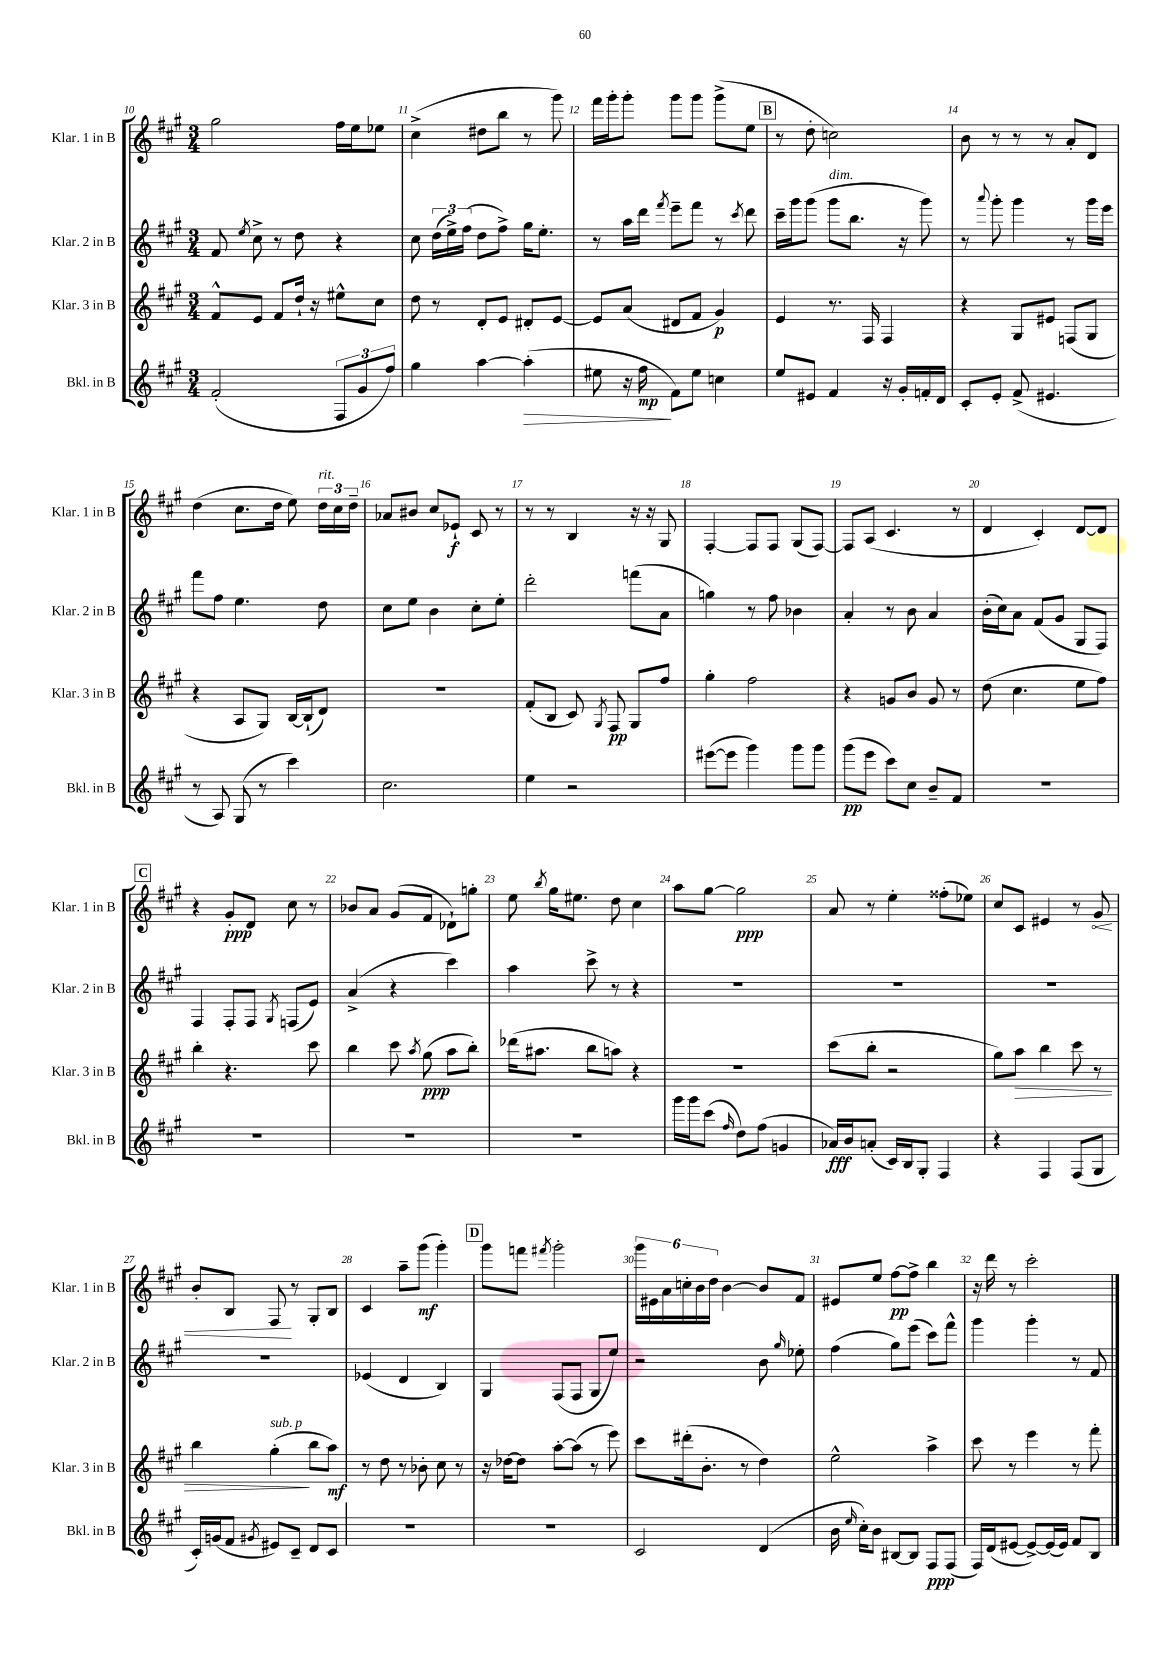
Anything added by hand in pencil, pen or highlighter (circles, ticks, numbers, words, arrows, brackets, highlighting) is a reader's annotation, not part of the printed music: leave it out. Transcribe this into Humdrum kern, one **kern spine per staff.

**kern	**kern	**kern	**kern
*staff4	*staff3	*staff2	*staff1
*clefG2	*clefG2	*clefG2	*clefG2
*k[f#c#g#]	*k[f#c#g#]	*k[f#c#g#]	*k[f#c#g#]
*M3/4	*M3/4	*M3/4	*M3/4
(2f#'/	8f#^^/L	8f#/	2gg#\
.	.	8qee/	.
.	8e/J	8cc#^\	.
.	8f#/L	8r	.
.	16dd`/Jk	8dd\	.
.	16r	.	.
12F#/L	8ee#^^\L	4r	16ff#\LL
.	.	.	16ee\J
12g#/	.	.	.
.	8cc#\J	.	8ee-\J
12ff#/J)	.	.	.
=	=	=	=
4gg#\	8dd\	8cc#\	(4cc#^\
.	8r	(24dd\LL	.
.	.	24ee^\)	.
.	.	(24ff#\JJ	.
[4aa\	8d'/L	8dd\L	8dd#\L
.	8e/J	8ff#^\J)	8bb\J
(4aa'\]	8d#'/L	16gg#\LK	8r
.	.	8.ee'\J	.
.	[8e/J	.	8ggg#\)
=	=	=	=
8ee#\	8e/]L	8r	16fff#\LL
.	.	.	16ggg#'\J
16r	(8a/J	16aa\LL	8ggg#'\J
16ff#\	.	16ddd\JJ	.
.	.	8qfff#/	.
8f#\L)	8d#/L	8eee~\L	8ggg#\L
8ee#\J	8f#/J	8fff#\J	8ggg#\J
4cc\	4g#/)	8r	(8ggg#^\L
.	.	8qccc#/	.
.	.	8ddd\	8ee\J
=	=	=	=
8ee/L	4e/	16ccc#~\LL	8r
.	.	16ggg#\J	.
8e#/J	.	(8ggg#\J	8dd'\
4f#/	8.r	8ggg#\L	2cc\)
.	.	8.bb\J	.
.	16F#/	.	.
16r	4F#/	.	.
16g#'/LL	.	16r	.
16f'/	.	8ggg#\)	.
16d/JJ	.	.	.
=	=	=	=
8c#'/L	4r	8r	8b\
.	.	8qqaaa/	.
8e'/J	.	8ggg#'\	8r
(8f#^/	8G#/L	4ggg#\	8r
4.e#/	8e#/J	.	8r
.	(8F/L	8r	8a'/L
.	8G#/J	16ggg#\LL	8d/J
.	.	16eee\JJ	.
=	=	=	=
8r	4r	8fff#\L	(4dd\
8A/)	.	8ff#\J	.
(8G#/	8A/L	4.ee\	8.cc#\L
8r	8G#/J)	.	.
.	.	.	16dd\Jk
4ccc#\)	[16B/LL	.	8ee\)
.	(16B`/]J	.	.
.	8d/J)	8dd\	24dd\LL
.	.	.	24cc#\
.	.	.	24dd~\JJ
=	=	=	=
2.cc#\	2.r	8cc#\L	8a-/L
.	.	8ee\J	8b#/J
.	.	4b\	8cc#/L
.	.	.	8e-`/J
.	.	8cc#'\L	8c#/
.	.	8ee'\J	8r
=	=	=	=
4ee\	(8f#'/L	2ddd'\	8r
.	8B/J	.	8r
2r	8c#/)	.	4B/
.	8qG#/	.	.
.	8F#/	.	.
.	8G#/L	(8fff\L	16r
.	.	.	16r
.	8ff#/J	8a\J	8G#/
=	=	=	=
([8eee#\L	4gg#'\	4gg\)	[4F#'/
8eee#\]J	.	.	.
4ggg#\)	2ff#\	8r	8F#/]L
.	.	8ff#\	8F#/J
8ggg#\L	.	4b-\	(8G#/L
8ggg#\J	.	.	[8F#/J)
=	=	=	=
(8ggg#\L	4r	4a'/	8F#/]L
8eee\J	.	.	(8A/J
8ccc#\L)	8g/L	8r	4.c#/
8cc#\J	8b/J	8b\	.
8b~/L	8g/	4a/	.
8f#/J	8r	.	8r
=	=	=	=
2.r	(8dd\	(16b'\LL	4d/
.	.	16cc#\J)	.
.	4.cc#\	8a\J	.
.	.	(8f#/L	4c#'/)
.	.	8g#/J	.
.	8ee\L	8G#/L	[8d/L
.	8ff#\J)	8F#/J)	8d/]J
=	=	=	=
2.r	4bb'\	4F#/	4r
.	4.r	8F#'/L	8g#'/L
.	.	8F#/J	8d/J
.	.	8qG#/	.
.	.	(8F/L	8cc#\
.	8ccc#\	8e/J)	8r
=	=	=	=
2.r	4bb\	(4a^/	8b-/L
.	.	.	8a/J
.	8ccc#\	4r	(8g#/L
.	8qaa/	.	.
.	(8gg#\	.	8f#/J
.	8aa\L	4ccc#\)	8d-`\L)
.	8bb'\J)	.	8gg'\J
=	=	=	=
2.r	(16ddd-\LK	4aa\	8ee\
.	8.aa#\J	.	.
.	.	.	8qbb/
.	.	.	16gg#\LK
.	.	.	8.ee#\J
.	8bb\L	8ccc#^\	.
.	8aa\J)	8r	8dd\
.	4r	4r	4cc#\
=	=	=	=
16ggg#\LL	2.r	2.r	8aa\L
16ggg#\J	.	.	.
(8ccc#\J	.	.	[8gg#\J
16qqff#/	.	.	.
8dd\L)	.	.	2gg#\]
(8ff#\J	.	.	.
4g/	.	.	.
=	=	=	=
16a-/LL)	(8ccc#\L	2.r	8a/
16b/J	.	.	.
(8a'/J	8bb'\J	.	8r
16c#/LL)	2r	.	4ee'\
16B/J	.	.	.
8G#'/J	.	.	.
4F#/	.	.	(8ff##'\L
.	.	.	8ee-\J)
=	=	=	=
4r	8gg#\L)	2.r	8cc#/L
.	8aa\J	.	8c#/J
4F#/	4bb\	.	4e#/
(8F#/L	8ccc#\	.	8r
8G#/J	8r	.	8g#/
=	=	=	=
16c#'/LL)	4bb\	2.r	8b'/L
(16g/J	.	.	.
8f#/J	.	.	8B/J
8qg#/	.	.	.
8e#/L)	(4gg#'\	.	8F#/
8c#~/J	.	.	8r
8d/L	8bb\L	.	8G#'/L
8c#/J	8aa\J)	.	8B/J
=	=	=	=
2.r	8r	(4e-/	4c#/
.	8dd\	.	.
.	8r	4d/	8aa~\L
.	8b-'\	.	(8ggg#\J
.	8cc#\	4B/)	4ggg#'\)
.	8r	.	.
=	=	=	=
2.r	16r	4G#/	8ggg#\L
.	[16dd-\LK	.	.
.	8dd-\]J	.	8fff\J
.	.	.	8qfff#/
.	[8aa'\L	(8F#/L	2ggg#'\
.	(8aa\]J	8F#/J	.
.	8r	8G#/L	.
.	8eee\)	8ee/J)	.
=	=	=	=
2c#/	8ccc#\L	2r	24ggg#\LL
.	.	.	24e#\
.	.	.	24a\
.	(16ddd#'\k	.	24cc'\
.	.	.	24b\
.	8.b'\J	.	.
.	.	.	24dd\JJ
.	.	.	[4b\
.	8r	.	.
(4d/	4dd\)	8b\	8b/]L
.	.	16qqgg#/	.
.	.	8ee-'\	8f#/J
=	=	=	=
16b\	2ee^^\	(4ff#\	8e#/L
16qqee/	.	.	.
16cc#'\LK)	.	.	.
8b\J	.	.	8ee/J
[8B#/L	.	8gg#\L)	[8ff#\L
8B#/]J	.	(8eee\J	8ff#^\]J
8F#/L	4aa^\	8ccc#\L)	4bb\
(8F#/J	.	8fff#^^\J	.
=	=	=	=
16F#/LL)	8ccc#\	4ggg#\	16r
(16d/J	.	.	16ddd\
[8e#/J	8r	.	8r
8e#^/_L)	4eee\	4ggg#'\	2ccc#'\
(16e#/]L	.	.	.
16e#/JJ)	.	.	.
8f#/L	8r	8r	.
8B/J	8fff#'\	8f#/	.
==	==	==	==
*-	*-	*-	*-
